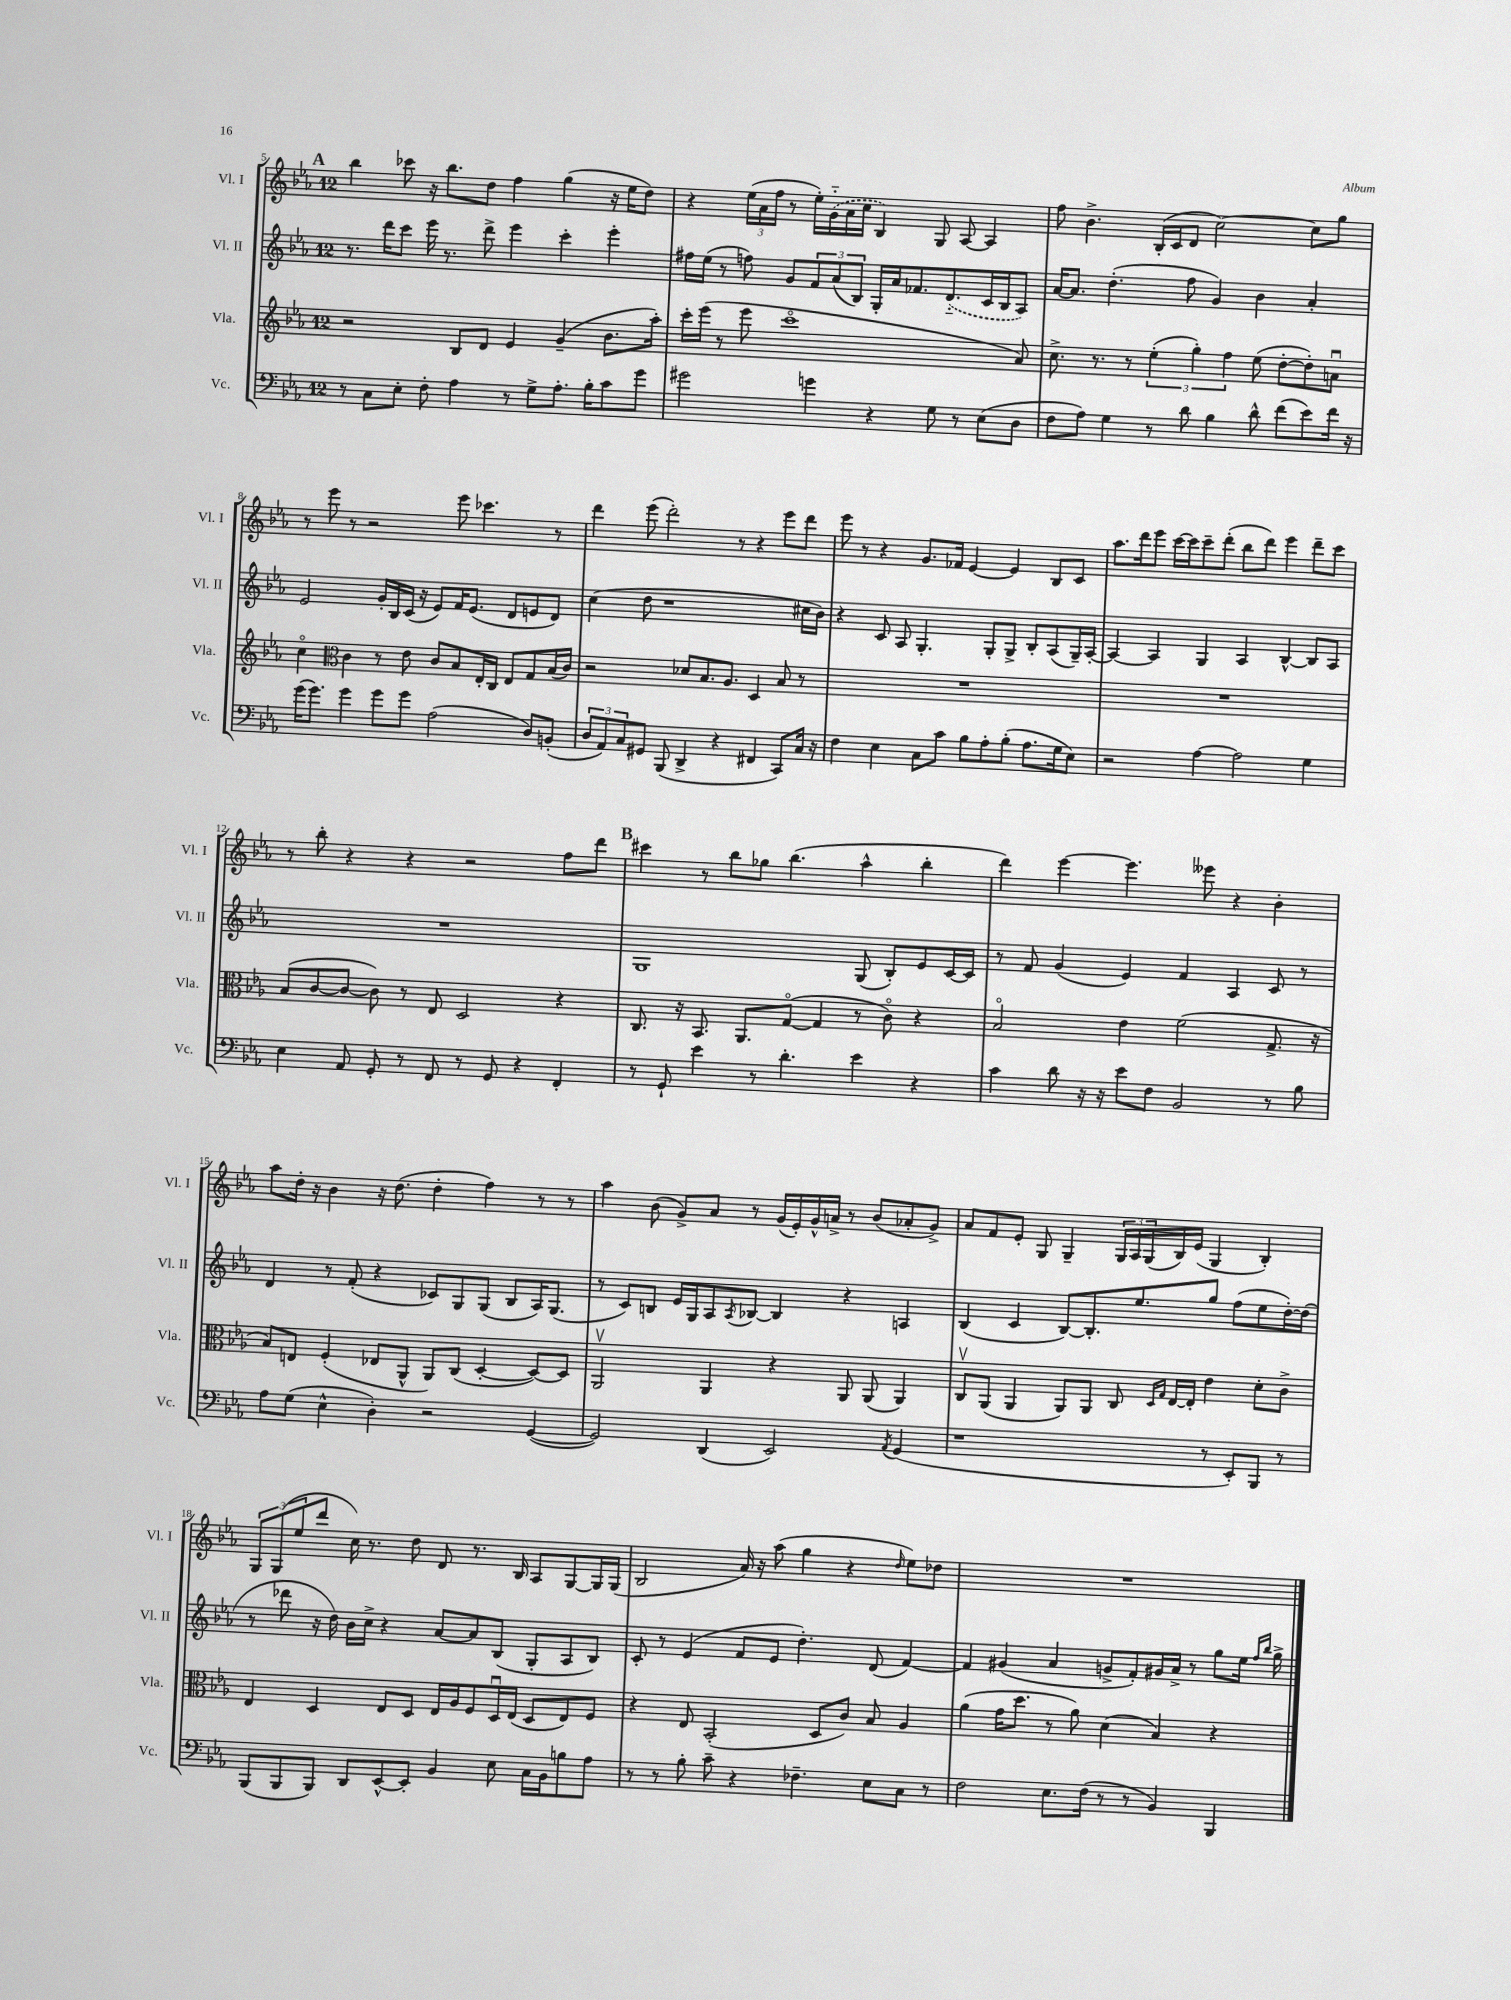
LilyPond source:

<<
\new StaffGroup <<
\new Staff = "s0" \with { instrumentName = "Vl. I" shortInstrumentName = "Vl. I" } {
    \clef treble \key ees \major \once \override Staff.TimeSignature.style = #'single-digit \time 12/8
    \mark \markup { \bold "A" } bes''4 ces'''8 r16 bes''8. d''8 f''4 g''4( r16 ees''16 d''8) |
    r4 \tuplet 3/2 { ees''16( aes'16 f''16 } r8 ees''16-.) \once \slurDashed g'16-_( aes'16 c''16 bes4) g8 aes8~ aes4 |
    f''8 bes'4.-> bes16-.( c'16 d'8 c''2~) c''8 g''8 |
    r8 ees'''8 r8 r2 ees'''8 ces'''4. r8 |
    d'''4 ees'''8( d'''2-.) r8 r4 ees'''8 d'''8 |
    ees'''8 r8 r4 g'8. fes'16 ees'4~ ees'4 bes8 c'8 |
    aes''8. d'''16 ees'''8 c'''16~ c'''16 c'''8-- d'''8-.( bes''8 d'''8) ees'''4 d'''8-- c'''8 |
    r8 bes''8-. r4 r4 r2 f''8 d'''8 |
    \mark \markup { \bold "B" } cis'''4 r8 bes''8 ges''8 bes''4.( aes''4-^ bes''4-. |
    d'''4) ees'''4~ ees'''4. eeses'''8 r4 bes'4-. |
    aes''8 d''16-. r16 bes'4 r16 d''8.( d''4-. f''4) r8 r8 |
    aes''4 bes'8( g'8->) aes'8 r8 g'16( ees'16-.) g'16-^ a'16-> r8 bes'8( aes'8-. g'8->) |
    aes'8 f'8 ees'8-. g8 g4-- \tuplet 3/2 { g16 aes16 g16( } bes16) ees'16( g4 bes4-.) |
    \tuplet 3/2 { g8 g8( ees''8 } d'''8 c''16) r8. d''8 d'8 r8. bes16 aes8 g8~ g16 g16( |
    bes2 aes'16) r16 aes''8( g''4 r4 \grace { d''16 } ees''8) des''8 |
    R1. \bar "|." |
}
\new Staff = "s1" \with { instrumentName = "Vl. II" shortInstrumentName = "Vl. II" } {
    \clef treble \key ees \major \once \override Staff.TimeSignature.style = #'single-digit \time 12/8
    \mark \markup { \bold "A" } r8. d'''16 c'''8 ees'''16 r8. d'''8-> ees'''4 c'''4-. ees'''4-. |
    fis''16 ees''16( r8 f''8) g'8 \tuplet 3/2 { f'8 aes'8( bes8) } g16-. aes'16 fes'8. \once \slurDashed d'8.-_( c'16 bes16 aes8) |
    aes'16~ aes'8. d''4.-.( f''8 g'4) bes'4 aes'4-. |
    ees'2 g'16-. bes16 c'16( r16 ees'8) f'16 ees'8.( d'8 e'8 d'8) |
    c''4( d''8 r1 cis''16 bes'16) |
    r4 c'8 aes8 g4.-. g8-. g8-> bes8-. aes8( g16--) aes16~-. |
    aes4~ aes4 g4 aes4 bes4~-^ bes8 aes8 |
    R1. |
    \mark \markup { \bold "B" } g1 g8( bes8-.) ees'8 c'16~ c'16 |
    r8 f'8 g'4( ees'4) f'4 aes4 c'8 r8 |
    d'4 r8 f'8-.( r4 ces'8) g8 g8( bes8 aes16) g8.( |
    r8 c'8) b8 ees'16 g16 aes8 \acciaccatura { aes8 } bes8~ bes4 r4 a4 |
    bes4( c'4 bes8~) bes8.-. ees''8. g''8 f''8( ees''8 d''16~-.) d''16( |
    r8 des'''8 r16 d''16) bes'16 c''16-> r4 aes'8~ aes'8 bes8( g8-. aes8 bes8) |
    c'8-. r8 ees'4( f'8 ees'8 d''4.-.) d'8( f'4~) |
    f'4 gis'4( aes'4 g'8-> f'8-.) gis'16 aes'16-> r8 g''8 ees''16 \grace { f''16 bes''16 } g''16-> \bar "|." |
}
\new Staff = "s2" \with { instrumentName = "Vla." shortInstrumentName = "Vla." } {
    \clef treble \key ees \major \once \override Staff.TimeSignature.style = #'single-digit \time 12/8
    \mark \markup { \bold "A" } r2 bes8 d'8 ees'4 g'4--( bes'8. aes''16-.) |
    c'''16-. ees'''16( r8 ees'''8 c'''1\flageolet aes'8) |
    c''8.-> r8. r8 \tuplet 3/2 { ees''4-.( g''4-.) f''4 } ees''8( d''8~-. d''8-.) a'8\downbow |
    c''4\flageolet \clef alto c'4 r8 ees'8 c'8 bes8 ees16-. c16 ees8 g8 bes16( c'16) |
    r2 des'8 bes8. aes8. d4 bes8 r8 |
    R1. |
    R1. |
    bes8( c'8~ c'8~ c'8) r8 ees8 d2 r4 |
    \mark \markup { \bold "B" } c8. r16 bes,8. aes,8. g8~\flageolet( g4 r8 c'8\flageolet) r4 |
    bes2\flageolet ees'4 f'2( g8.-> r16 |
    bes8) e8 f4-.( ees8 aes,8-^ aes,8) c8( d4~-. d8~) d8 |
    aes,2\upbow aes,4 r4 aes,8 aes,8( aes,4) |
    c8\upbow aes,8( aes,4 aes,8) aes,8 c8 \grace { d16 g16 } ees16~ ees16-. ees'4 d'8-. c'8-> |
    ees4 d4 ees8 d8 ees16 aes16 f8 d16\downbow ees16( d8 ees8) f8 |
    r4 ees8 bes,2-.( d8 c'8) bes8 aes4 |
    aes'4( g'16 d''8. r8 aes'8) d'4( bes4) r4 \bar "|." |
}
\new Staff = "s3" \with { instrumentName = "Vc." shortInstrumentName = "Vc." } {
    \clef bass \key ees \major \once \override Staff.TimeSignature.style = #'single-digit \time 12/8
    \mark \markup { \bold "A" } r8 c8 ees8-. f8-. aes4 r8 g8-> aes8.-. bes16-. c'8 g'8 |
    gis'2 g'4 r4 g8 r8 ees8( d8 |
    f8 aes8) g4 r8 d'8 bes4 d'8-^ f'8( ees'8) f'16 r16 |
    g'16( g'8.) g'4 g'8 g'8 aes2( d8) b,8-.( |
    \tuplet 3/2 { d8 aes,8) c8 } gis,8 bes,,8( d,4-> r4 fis,4 c,8) c16 r16 |
    f4 ees4 c8 c'8 bes8 aes8-. bes8-.( aes8. g16 ees8) |
    r2 aes4~ aes2 g4 |
    ees4 aes,8 g,8-. r8 f,8 r8 g,8 r4 f,4-. |
    \mark \markup { \bold "B" } r8 g,8-! ees'4 r8 d'4.-. ees'4 r4 |
    c'4 d'8 r16 r16 ees'8 f8 bes,2 r8 bes8 |
    aes8 g8( ees4-^ d4-.) r2 g,4~( |
    g,2) d,4( ees,2) \acciaccatura { aes,8 } g,4( |
    r1 r8 ees,8-.) bes,,8 r8 |
    bes,,8( bes,,8 bes,,8) d,8 ees,8~-^ ees,8-. bes,4 ees8 c16 bes,16 b8 aes8 |
    r8 r8 bes8-. c'8-- r4 fes4.-- ees8 c8 r8 |
    f2 ees8. f16( r8 r8 bes,4) bes,,4 \bar "|." |
}
>>
>>
\layout { \context { \Score currentBarNumber = #5 } }
